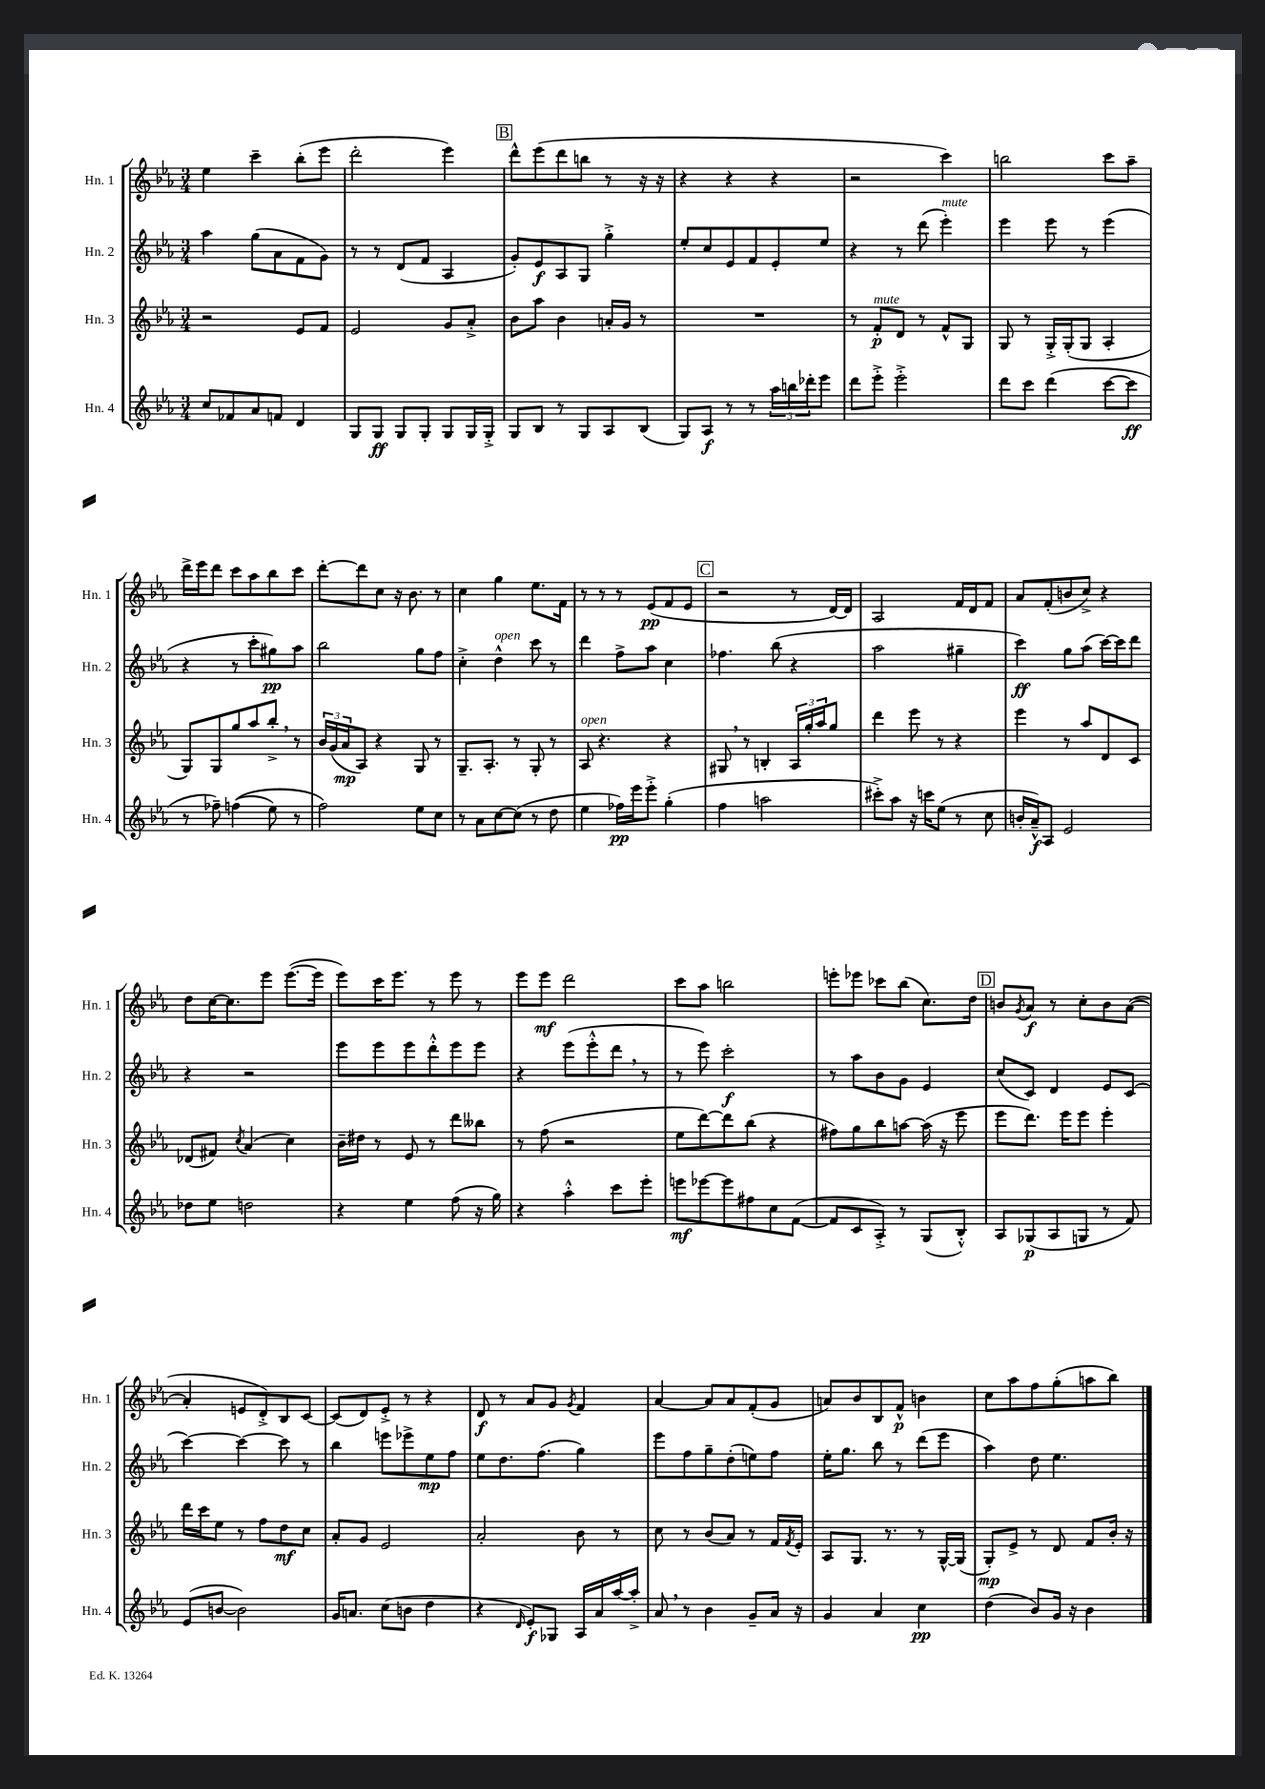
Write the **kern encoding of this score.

**kern	**dynam	**kern	**dynam	**kern	**dynam	**kern	**dynam
*part4	*part4	*part3	*part3	*part2	*part2	*part1	*part1
*staff4	*staff4	*staff3	*staff3	*staff2	*staff2	*staff1	*staff1
*I"Hn. 4	*	*I"Hn. 3	*	*I"Hn. 2	*	*I"Hn. 1	*
*I'Hn. 4	*	*I'Hn. 3	*	*I'Hn. 2	*	*I'Hn. 1	*
*clefG2	*	*clefG2	*	*clefG2	*	*clefG2	*
*k[b-e-a-]	*	*k[b-e-a-]	*	*k[b-e-a-]	*	*k[b-e-a-]	*
*M3/4	*	*M3/4	*	*M3/4	*	*M3/4	*
=11	=11	=11	=11	=11	=11	=11	=11
8cc/L	.	2r	.	4aa-\	.	4ee-\	.
8f-X/	.	.	.	.	.	.	.
8a-/	.	.	.	(8gg\L	.	4ccc~\	.
8fn/J	.	.	.	8a-\	.	.	.
4d/	.	8e-/L	.	8f\	.	(8bb-'\L	.
.	.	8f/J	.	8g\J)	.	8eee-\J	.
=12	=12	=12	=12	=12	=12	=12	=12
8G/L	.	2e-/	.	8r	.	2ddd'\	.
8G/J	ff	.	.	8r	.	.	.
8G/L	.	.	.	(8d/L	.	.	.
8G'/J	.	.	.	8f/J	.	.	.
8G/L	.	8g/L	.	4A-/	.	4eee-\)	.
16G/L	.	8a-'^/J	.	.	.	.	.
16G'^/JJ	.	.	.	.	.	.	.
!!LO:REH:place=s1:t=B
=13	=13	=13	=13	=13	=13	=13	=13
8G/L	.	8b-\L	.	8g'/L)	.	8ddd^^\L	.
8B-/J	.	8aa-\J	.	8e-/	f	(8eee-\	.
8r	.	4b-\	.	8A-/	.	8ddd\	.
8G/L	.	.	.	8G/J	.	8bbn\J	.
8A-/	.	16an'/LL	.	4gg'^\	.	8r	.
.	.	16g/JJ	.	.	.	.	.
(8B-/J	.	8r	.	.	.	16r	.
.	.	.	.	.	.	16r	.
=14	=14	=14	=14	=14	=14	=14	=14
8G/L)	.	2.r	.	8ee-'/L	.	4r	.
8A-/J	f	.	.	8cc/	.	.	.
8r	.	.	.	8e-/	.	4r	.
8r	.	.	.	8f/	.	.	.
24aa-\LL	.	.	.	8e-'/	.	4r	.
24bbn\	.	.	.	.	.	.	.
24ddd-X'\J	.	.	.	.	.	.	.
8eee-\J	.	.	.	8ee-/J	.	.	.
=15	=15	=15	=15	=15	=15	=15	=15
8ddd\L	.	8r	.	4r	.	2r	.
!	!	!LO:TX:a:i:t=mute	!	!	!	!	!
8eee-'^\J	.	8f'/L	p	.	.	.	.
2eee-'^\	.	8d/J	.	8r	.	.	.
.	.	8r	.	(8ddd\	.	.	.
!	!	!	!	!LO:TX:a:i:t=mute	!	!	!
.	.	8f^^/L	.	4eee-'\)	.	4ccc\)	.
.	.	8G/J	.	.	.	.	.
=16	=16	=16	=16	=16	=16	=16	=16
8ddd\L	.	8G/	.	4eee-\	.	2bbn\	.
8ccc\J	.	8r	.	.	.	.	.
(4ddd\	.	16G'^/LL	.	8eee-\	.	.	.
.	.	(16G'/J	.	.	.	.	.
.	.	8G/J	.	8r	.	.	.
[8ccc\L	.	4A-'/	.	(4eee-\	.	8ccc\L	.
8ccc\J]	ff	.	.	.	.	8aa-~\J	.
!!LO:LB:g=z
=17	=17	=17	=17	=17	=17	=17	=17
8r	.	8G/L)	.	4r	.	16ddd^\LL	.
.	.	.	.	.	.	16eee-\J	.
8ff-X~\)	.	8G/	.	.	.	8ddd\J	.
((4ffn\	.	8gg/	.	8r	.	8ccc\L	.
.	.	8aa-/	.	8ccc'\L	.	8aa-\	.
8ee-\)	.	8bb-'^,/J	.	8gg#X\)	pp	8bb-\	.
8r	.	8r	.	8aa-\J	.	8ccc\J	.
=18	=18	=18	=18	=18	=18	=18	=18
2ff\)	.	24b-/LL	.	2bb-\	.	[8ddd'\L	.
.	.	(24g/	.	.	.	.	.
.	.	24a-/J	mp	.	.	.	.
.	.	8A-/J)	.	.	.	8ddd\]	.
.	.	4r	.	.	.	8cc\J	.
.	.	.	.	.	.	16r	.
.	.	.	.	.	.	8.b-\	.
8ee-\L	.	8G/	.	8gg\L	.	.	.
8cc\J	.	8r	.	8ff\J	.	8r	.
=19	=19	=19	=19	=19	=19	=19	=19
8r	.	8.G~/L	.	4cc'^\	.	4cc\	.
8a-\L	.	.	.	.	.	.	.
.	.	8.A-'/J	.	.	.	.	.
!	!	!	!	!LO:TX:a:i:t=open	!	!	!
[8cc\	.	.	.	4dd^^\	.	4gg\	.
(8cc\J]	.	8r	.	.	.	.	.
8r	.	8G'/	.	8ccc\	.	8.ee-\L	.
8dd\	.	8r	.	8r	.	.	.
.	.	.	.	.	.	16f\Jk	.
=20	=20	=20	=20	=20	=20	=20	=20
!	!	!LO:TX:a:i:t=open	!	!	!	!	!
4ee-\	.	8A-/	.	4ddd\	.	8r	.
.	.	4.r	.	.	.	8r	.
16ff-X\LL)	pp	.	.	8ff^\L	.	8r	.
16eee-\J	.	.	.	.	.	.	.
8eee-'^\J	.	.	.	8aa-\J	.	(8e-/L	pp
(4gg'\	.	4r	.	4cc\	.	8f/	.
.	.	.	.	.	.	8e-/J	.
!!LO:REH:place=s1:t=C
=21	=21	=21	=21	=21	=21	=21	=21
4ff\	.	8G#X,/	.	4.ff-X\	.	2r	.
.	.	8r	.	.	.	.	.
2aan\	.	4Bn'/	.	.	.	.	.
.	.	.	.	(8bb-\	.	.	.
.	.	24A-/LL	.	4r	.	8r	.
.	.	24gg'/	.	.	.	.	.
.	.	24aa-/J	.	.	.	.	.
.	.	8gg/J	.	.	.	[16d/LL)	.
.	.	.	.	.	.	16d/JJ]	.
=22	=22	=22	=22	=22	=22	=22	=22
8ccc#X'^\L)	.	4ddd\	.	2aa-\	.	2A-/	.
8aa-\J	.	.	.	.	.	.	.
16r	.	8eee-\	.	.	.	.	.
16cccn\KL	.	.	.	.	.	.	.
(8ee-\J	.	8r	.	.	.	.	.
8r	.	4r	.	4gg#X~\	.	16f/LL	.
.	.	.	.	.	.	16d/J	.
8cc\	.	.	.	.	.	8f/J	.
=23	=23	=23	=23	=23	=23	=23	=23
16bn'/LL	.	4eee-\	.	4ccc\)	ff	8a-/L	.
16a-~^^/J)	f	.	.	.	.	.	.
8A-/J	.	.	.	.	.	(8f'/	.
2e-/	.	8r	.	8gg\L	.	8bn/	.
.	.	8aa-/L	.	(8aa-\J	.	8cc^/J)	.
.	.	8d/	.	[16ccc\LL)	.	4r	.
.	.	.	.	16ccc\J]	.	.	.
.	.	8c/J	.	8ddd\J	.	.	.
!!LO:LB:g=z
=24	=24	=24	=24	=24	=24	=24	=24
8dd-X\L	.	(8d-X/L	.	4r	.	8dd\L	.
8ee-\J	.	8f#X/J)	.	.	.	[16cc\K	.
.	.	.	.	.	.	8.cc\]	.
.	.	8qcc/	.	.	.	.	.
2ddn\	.	(4a-/	.	2r	.	.	.
.	.	.	.	.	.	8eee-\J	.
.	.	4cc\)	.	.	.	([8.eee-\L	.
.	.	.	.	.	.	16eee-\Jk]	.
=25	=25	=25	=25	=25	=25	=25	=25
4r	.	16b-~\LL	.	8eee-\L	.	8eee-\L)	.
.	.	16dd#X\JJ	.	.	.	.	.
.	.	8r	.	8eee-\	.	16ccc\K	.
.	.	.	.	.	.	8.eee-\J	.
4ee-\	.	8e-/	.	8eee-\	.	.	.
.	.	8r	.	8ddd'^^\	.	8r	.
(8ff\	.	8ddd\L	.	8eee-\	.	8eee-\	.
16r	.	8bb--X\J	.	8eee-\J	.	8r	.
16gg\)	.	.	.	.	.	.	.
=26	=26	=26	=26	=26	=26	=26	=26
4r	.	8r	.	4r	.	8eee-\L	.
.	.	(8ff\	.	.	.	8eee-\J	mf
4aa-'^^\	.	2r	.	(8eee-\L	.	2ddd\	.
.	.	.	.	8eee-'^^\	.	.	.
8ccc\L	.	.	.	8ddd,\J	.	.	.
8eee-'\J	.	.	.	8r	.	.	.
=27	=27	=27	=27	=27	=27	=27	=27
8eeen\L	mf	8ee-\L	.	8r	.	8ccc\L	.
[8eee-X\	.	[8ddd\)	.	8eee-\)	.	8aa-\J	.
8eee-\]	.	8ddd\]	.	2ccc'\	f	2bbn\	.
8ff#X\	.	(8bb-\J	.	.	.	.	.
8cc\	.	4r	.	.	.	.	.
([8f\J	.	.	.	.	.	.	.
=28	=28	=28	=28	=28	=28	=28	=28
8f/L]	.	8ff#X\L)	.	8r	.	8eeen'\L	.
8c/	.	8gg\	.	8aa-\L	.	8eee-X\J	.
8A-'^/J)	.	8bb-\	.	8b-\	.	8ccc-X\L	.
8r	.	[8aan\J	.	8g\J	.	(8bb-\J	.
(8G/L	.	(16aa\]	.	4e-/	.	8.cc\L)	.
.	.	16r	.	.	.	.	.
8B-'^^/J)	.	8eee-\	.	.	.	.	.
.	.	.	.	.	.	16dd\Jk	.
!!LO:REH:place=s1:t=D
=29	=29	=29	=29	=29	=29	=29	=29
8A-/L	.	8eee-\L	.	(8cc/L	.	8bn/L	.
.	.	.	.	.	.	8qg/	.
(8G-X/	p	8.ddd\J)	.	8c/J)	.	8a-/J	f
8A-/	.	.	.	4d/	.	8r	.
.	.	16eee-\KL	.	.	.	.	.
8Gn/J	.	8eee-\J	.	.	.	8cc'\L	.
8r	.	4eee-'\	.	8e-/L	.	8b\	.
8f/)	.	.	.	(8c/J	.	([8a-\J	.
!!LO:LB:g=z
=30	=30	=30	=30	=30	=30	=30	=30
(8e-/L	.	16ddd\LL	.	[4ccc\)	.	4a-'/]	.
.	.	16ccc\J	.	.	.	.	.
[8bn/J	.	8ee-\J	.	.	.	.	.
2b\])	.	8r	.	4ccc\_	.	8en/L	.
.	.	8ff\L	.	.	.	8d'^/)	.
.	.	8dd\	mf	8ccc\]	.	8B-/	.
.	.	8cc\J	.	8r	.	[8c/J	.
=31	=31	=31	=31	=31	=31	=31	=31
16g/KL	.	8a-'/L	.	4bb-\	.	(8c/L]	.
8.an/J	.	.	.	.	.	.	.
.	.	8g/J	.	.	.	8d/)	.
(8cc\L	.	2e-/	.	8eeen\L	.	8e-'^/J	.
8bn\J	.	.	.	8eee-X^\	.	8r	.
4dd\	.	.	.	8ee-\	mp	4r	.
.	.	.	.	8ff\J	.	.	.
=32	=32	=32	=32	=32	=32	=32	=32
4r	.	2a-'/	.	8ee-\L	.	8d/	f
.	.	.	.	8.dd\	.	8r	.
16qqd/	.	.	.	.	.	.	.
8e-'/L)	f	.	.	.	.	8a-/L	.
.	.	.	.	(8.ff\J	.	.	.
8G-X/J	.	.	.	.	.	8g/J	.
.	.	.	.	.	.	8qg/	.
16A-/LL	.	8b-\	.	4gg\)	.	4f/	.
16a-/	.	.	.	.	.	.	.
[16aa-/	.	8r	.	.	.	.	.
16aa-'^/JJ]	.	.	.	.	.	.	.
=33	=33	=33	=33	=33	=33	=33	=33
8a-,/	.	8cc\	.	8eee-\L	.	[4a-/	.
8r	.	8r	.	8ff\	.	.	.
4b-\	.	(8b-/L	.	8gg~\	.	8a-/L]	.
.	.	8a-/J)	.	(8dd'\	.	8a-/	.
8g~/L	.	8r	.	8een\)	.	(8f'/	.
16a-/Jk	.	16f/LL	.	8ff\J	.	8g/J	.
.	.	8qf/	.	.	.	.	.
16r	.	16e-'/JJ	.	.	.	.	.
=34	=34	=34	=34	=34	=34	=34	=34
4g/	.	8A-/L	.	16ee-'\KL	.	8an/L)	.
.	.	.	.	8.gg\J	.	.	.
.	.	8.G/J	.	.	.	8b-/	.
4a-/	.	.	.	8bb-\	.	8B-/	.
.	.	8.r	.	.	.	.	.
.	.	.	.	8r	.	8f^^/J	p
4cc\	pp	8r	.	(8ddd\L	.	4bn\	.
.	.	[16G^^/LL	.	8eee-\J	.	.	.
.	.	(16G/JJ]	.	.	.	.	.
=35	=35	=35	=35	=35	=35	=35	=35
(4dd\	.	8G'/L)	mp	4aa-\)	.	8cc\L	.
.	.	8e-^/J	.	.	.	8aa-\	.
8b-/L)	.	8r	.	8dd\	.	8ff\	.
16g/Jk	.	8d/	.	4.ee-\	.	(8gg'\	.
16r	.	.	.	.	.	.	.
4b-\	.	8f/L	.	.	.	8aan\	.
.	.	16b-'/Jk	.	.	.	8bb-\J)	.
.	.	16r	.	.	.	.	.
==	==	==	==	==	==	==	==
*-	*-	*-	*-	*-	*-	*-	*-
